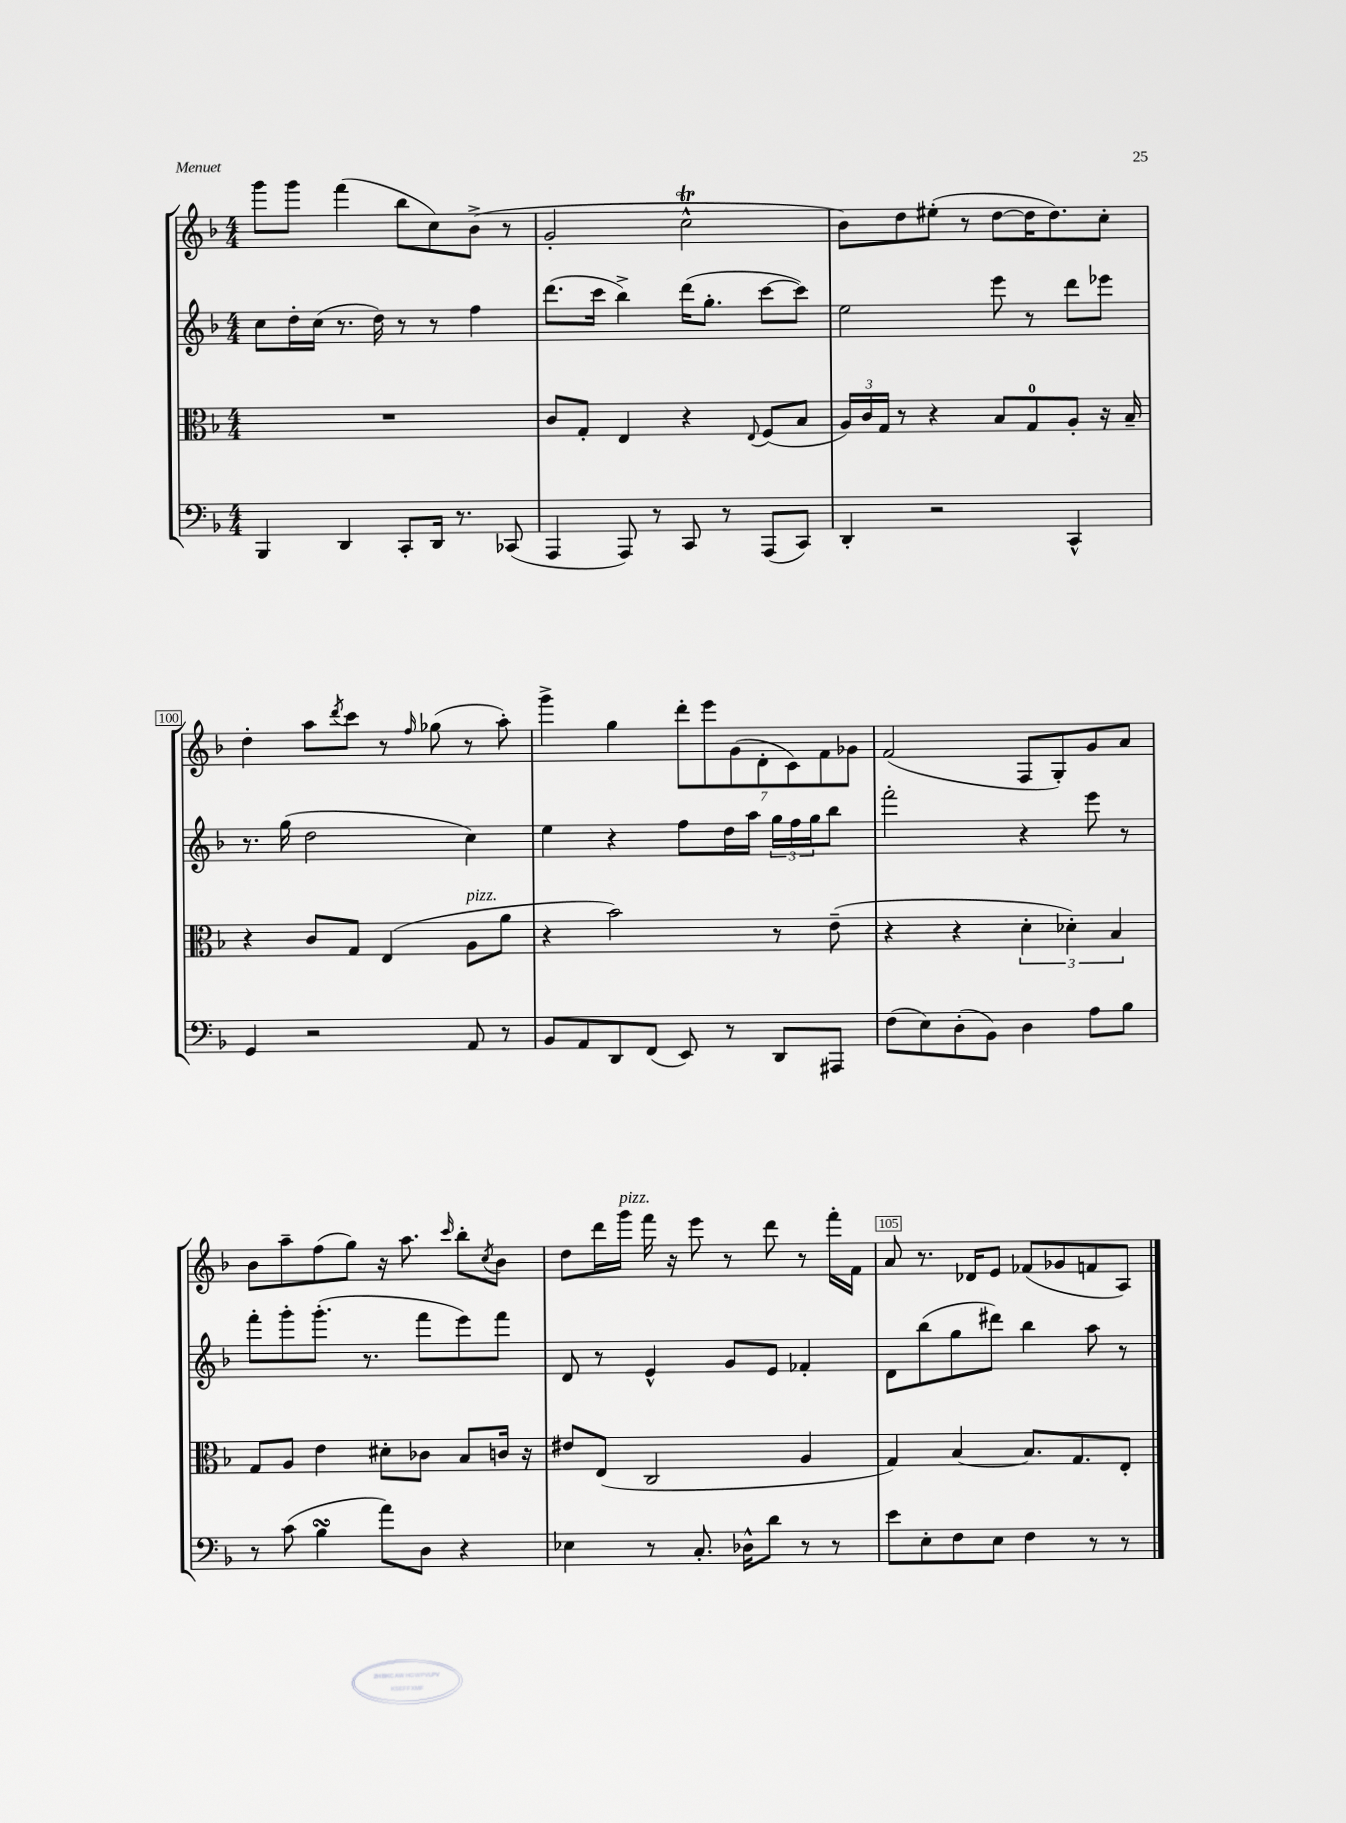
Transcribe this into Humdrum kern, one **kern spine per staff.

**kern	**kern	**kern	**kern
*staff4	*staff3	*staff2	*staff1
*clefF4	*clefC3	*clefG2	*clefG2
*k[b-]	*k[b-]	*k[b-]	*k[b-]
*M4/4	*M4/4	*M4/4	*M4/4
4BBB-/	1r	8cc\L	8ggg\L
.	.	16dd'\L	8ggg\J
.	.	(16cc\JJ	.
4DD/	.	8.r	(4fff\
.	.	16dd\)	.
8CC'/L	.	8r	8bb-\L
16DD/Jk	.	8r	8cc\)
8.r	.	.	.
.	.	4ff\	(8b-^\J
(8CC-/	.	.	8r
=	=	=	=
4AAA/	8c/L	(8.ddd\L	2g'/
.	8G'/J	.	.
.	.	16ccc\Jk	.
8AAA/)	4E/	4bb-^\)	.
8r	.	.	.
8CC/	4r	(16ddd\LK	2cc^^\
.	.	8.gg'\J	.
8r	.	.	.
.	8qqE/	.	.
(8AAA/L	(8F/L	[8ccc\L	.
8CC/J)	8B-/J	8ccc\]J)	.
=	=	=	=
4DD'/	24A/LL)	2ee\	8b-\L)
.	24c/	.	.
.	24G/JJ	.	.
.	8r	.	8dd\
2r	4r	.	(8ee#'\J
.	.	.	8r
.	8B-/L	8eee\	[8dd\L
.	8G/	8r	16dd\]K
.	.	.	8.dd\)
4CC^^/	8A'/J	8ddd\L	.
.	16r	8eee-\J	8cc'\J
.	16B-~/	.	.
=	=	=	=
4GG/	4r	8.r	4dd'\
.	.	(16gg\	.
2r	8c/L	2dd\	8aa\L
.	.	.	8qddd/
.	8G/J	.	8ccc\J
.	(4E/	.	8r
.	.	.	16qqff/
.	.	.	(8gg-\
8AA/	8A\L	4cc\)	8r
8r	8a\J	.	8aa'\)
=	=	=	=
8BB-/L	4r	4ee\	4ggg^\
8AA/	.	.	.
8DD/	2b-\)	4r	4gg\
(8FF/J	.	.	.
8EE/)	.	8ff\L	14ddd'\L
.	.	.	14eee\
8r	.	16dd\L	.
.	.	.	(14g\
.	.	16aa\JJ	.
.	.	.	14d'\
8DD/L	8r	24gg\LL	.
.	.	.	14c\)
.	.	24ff\	.
.	.	24gg\J	.
.	.	.	14f\
8AAA#/J	(8e~\	8bb-\J	.
.	.	.	14g-\J
=	=	=	=
(8F\L	4r	2fff'\	(2f/
8E\)	.	.	.
(8D'\	4r	.	.
8BB-\J)	.	.	.
4D\	6d'\	4r	8F/L
.	.	.	8G'/)
.	6d-'\)	.	.
8A\L	.	8eee\	8g/
.	6B-/	.	.
8B-\J	.	8r	8a/J
=	=	=	=
8r	8G/L	8fff'\L	8b-\L
(8c\	8A/J	8ggg'\	8aa~\
4B-\	4e\	(8.ggg'\J	(8ff\
.	.	.	8gg\J)
.	.	8.r	.
8a\L)	8d#'\L	.	16r
.	.	.	8.aa\
8D\J	8c-\J	8fff\L	.
.	.	.	16qqccc/
4r	8B-/L	8eee\)	8bb-'\L
.	.	.	8qcc/
.	16c/Jk	8fff\J	8b-\J
.	16r	.	.
=	=	=	=
4E-\	8e#/L	8d/	8dd\L
.	(8E/J	8r	16ddd\L
.	.	.	16ggg\JJ
8r	2C/	4e^^/	16fff\
.	.	.	16r
8.C'/	.	.	8eee\
.	.	8g/L	8r
16D-^^\LK	.	.	.
8d\J	.	8e/J	8ddd\
8r	4A/	4f-'/	8r
8r	.	.	16fff'\LL
.	.	.	16f\JJ
=	=	=	=
8e\L	4G/)	8d\L	8a/
8E'\	.	(8bb-\	8.r
8F\	[4B-/	8gg\	.
.	.	.	16d-/LK
8E\J	.	8ddd#\J)	8e/J
4F\	8.B-/]L	4bb-\	(8f-/L
.	.	.	8g-/
.	8.G/	.	.
8r	.	8aa\	8f/
8r	8E'/J	8r	8A/J)
==	==	==	==
*-	*-	*-	*-
